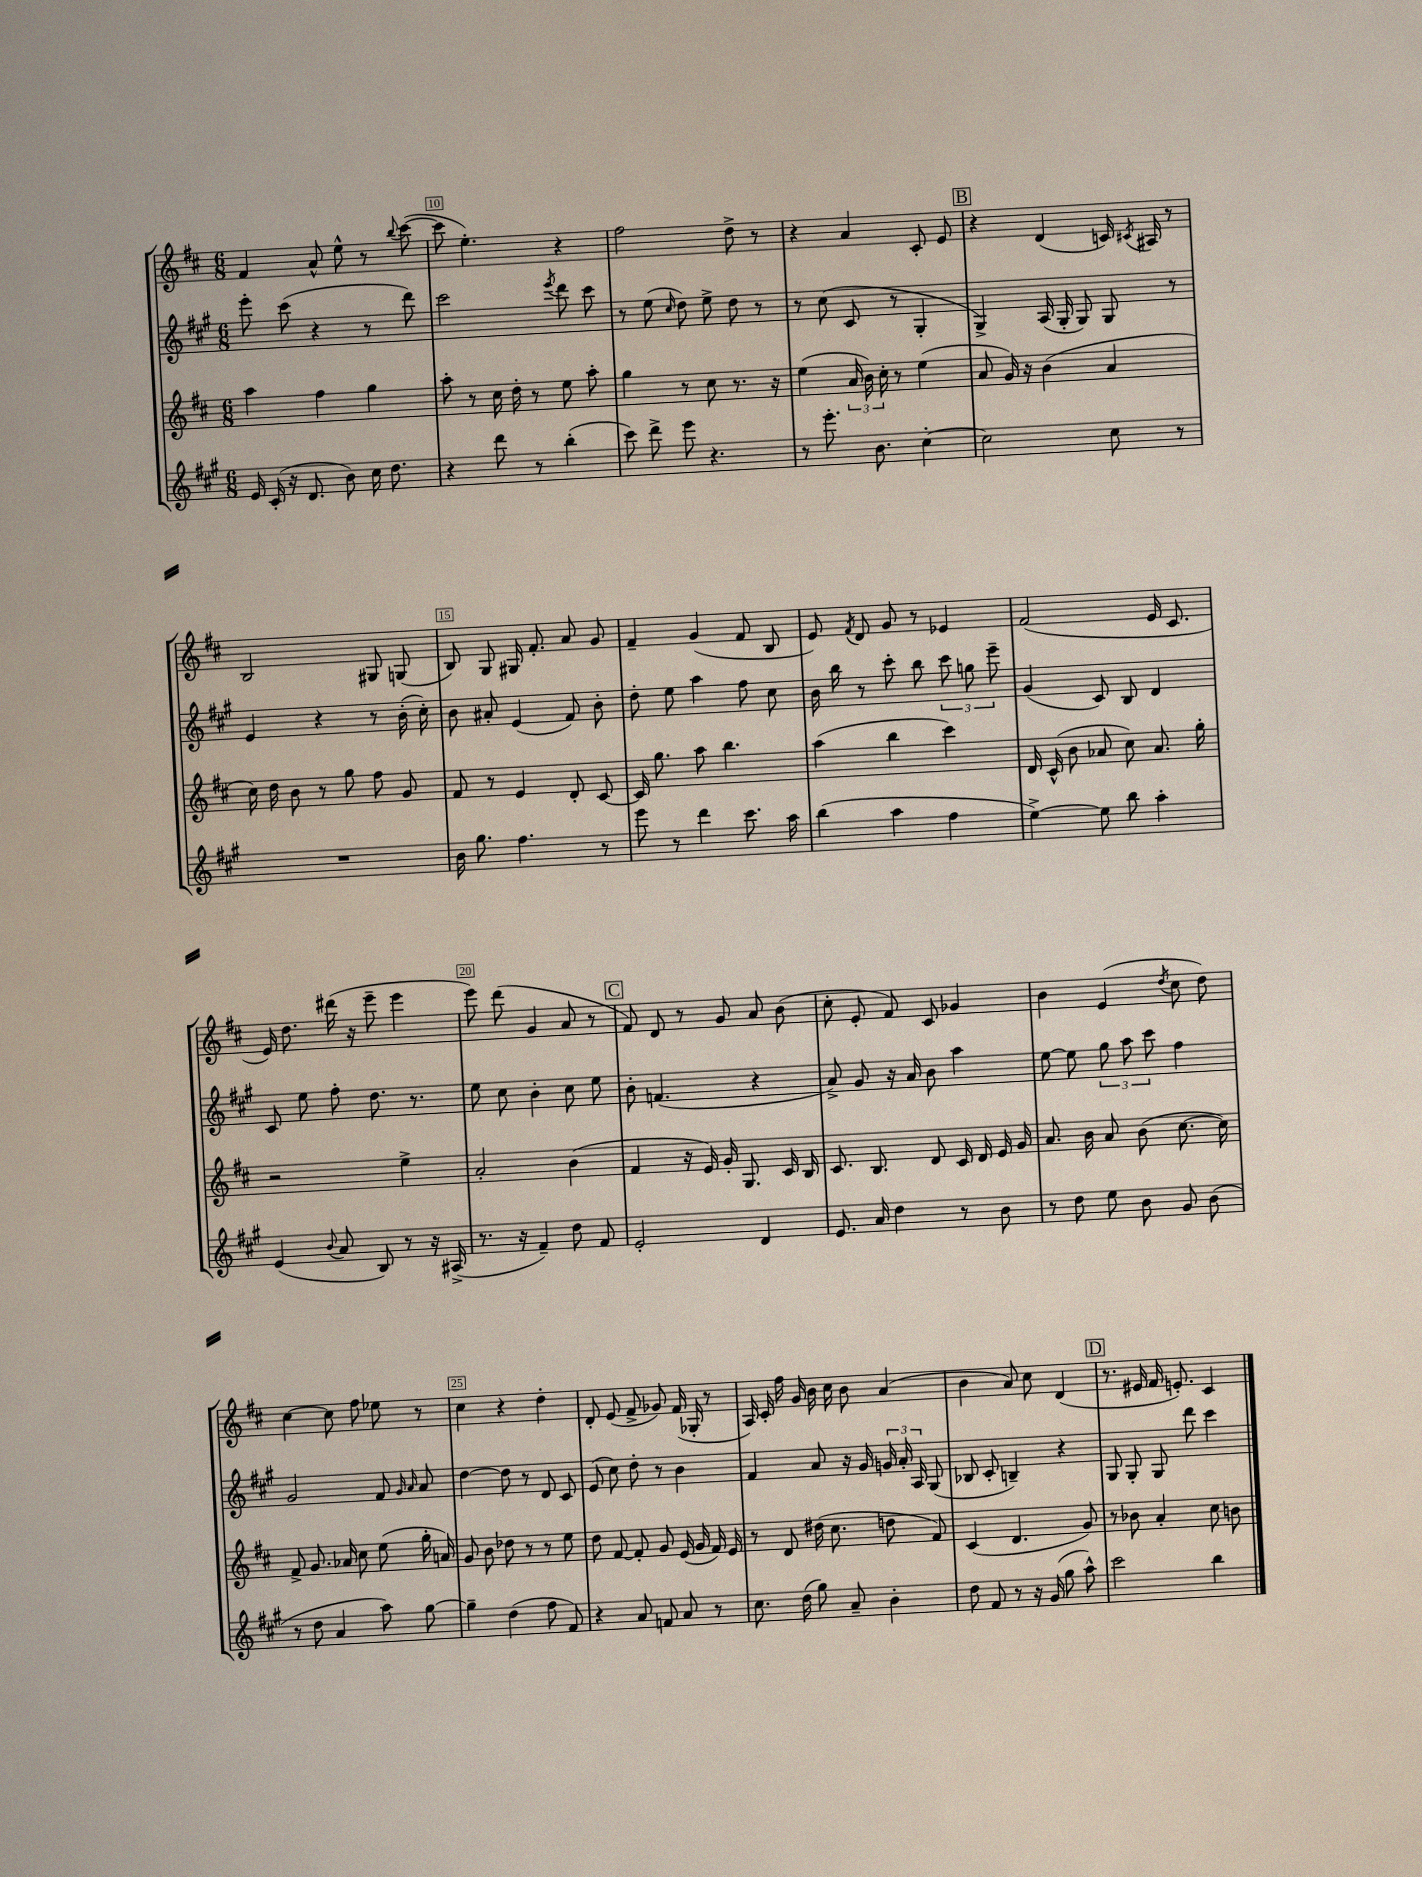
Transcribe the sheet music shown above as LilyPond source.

<<
\new StaffGroup <<
\new Staff = "s0" {
    \clef treble \key d \major \numericTimeSignature \time 6/8
    \autoBeamOff fis'4 a'8-^ e''8-^ r8 \appoggiatura { b''8 } cis'''8~( |
    cis'''8 e''4.-.) r4 |
    fis''2 d''8-> r8 |
    r4 a'4 cis'8-. e'8 |
    \mark \markup { \box "B" } r4 d'4( c'16) \acciaccatura { cis'8 } ais16 r8 |
    b2 gis8 g8( |
    b8) g8 gis16 fis'8.-. a'8 g'8 |
    fis'4-- g'4( fis'8 b8 |
    e'8) \acciaccatura { fis'8 } d'8 g'8 r8 ees'4 |
    fis'2( e'16 cis'8. |
    e'16) d''8. dis'''16( r16 e'''8-- e'''4 |
    e'''8) d'''8( g'4 a'8 r8 |
    \mark \markup { \box "C" } fis'8) d'8 r8 g'8 a'8 b'8( |
    cis''8-. e'8-. fis'8) cis'8 ges'4 |
    b'4 e'4( \acciaccatura { d''8 } cis''8 d''8) |
    cis''4~ cis''8 fis''8 ees''8 r8 |
    cis''4 r4 d''4-. |
    d'8-. e'8( fis'8-> ges'8) fis'16( ges16-. r8 |
    a16) cis'16-. fis''16 g'16 b'16 cis''16 b'8 a'4( |
    b'4 a'8) cis''8 d'4( |
    \mark \markup { \box "D" } r8. eis'16 fis'16 e'8.-.) cis'4 \bar "|." |
}
\new Staff = "s1" {
    \clef treble \key a \major \numericTimeSignature \time 6/8
    \autoBeamOff e'''8-. cis'''8( r4 r8 d'''8) |
    cis'''2 \acciaccatura { e'''8 } d'''8 cis'''8 |
    r8 e''8( \grace { cis''16 } d''8) e''8-> d''8 r8 |
    r8 cis''8( cis'8 r8 gis4-. |
    \mark \markup { \box "B" } gis4->) a16( gis16-. gis8) gis8 r8 |
    e'4 r4 r8 b'16-.( cis''16-.) |
    b'8 ais'8-. e'4( fis'8) b'8-. |
    d''8-. e''8 a''4 fis''8 cis''8 |
    b'16 b''16 r8 cis'''8-. b''8 \tuplet 3/2 { cis'''8 g''8 e'''8-- } |
    gis'4( cis'8) b8 d'4 |
    cis'8 e''8 fis''8-. d''8. r8. |
    e''8 cis''8 b'4-. cis''8 e''8 |
    \mark \markup { \box "C" } b'8-. f'4.( r4 |
    a'8->) gis'8 r16 a'16 b'8 a''4 |
    e''8~ e''8 \tuplet 3/2 { gis''8 a''8 cis'''8 } fis''4 |
    gis'2 fis'8 \grace { gis'16 a'16 } a'8 |
    d''4~ d''8 r8 d'8 cis'8 |
    e'8( cis''8) d''8-. r8 b'4 |
    fis'4 a'8 r16 gis'16 \tuplet 3/2 { g'16 a'16-. a16 } gis8( |
    bes8 cis'8-. b4--) r4 |
    \mark \markup { \box "D" } gis8 gis8-. gis8 d'''8 cis'''4 \bar "|." |
}
\new Staff = "s2" {
    \clef treble \key d \major \numericTimeSignature \time 6/8
    \autoBeamOff a''4 fis''4 g''4 |
    a''8-. r8 cis''16 d''16-. r8 e''8 a''8-. |
    g''4 r8 cis''8 r8. r16 |
    e''4( \tuplet 3/2 { a'16 b'16) cis''16-. } r8 e''4( |
    \mark \markup { \box "B" } a'8 g'16) r16 b'4( a'4 |
    cis''16) d''16 b'8 r8 g''8 fis''8 g'8 |
    fis'8 r8 e'4 d'8-. cis'8~ |
    cis'16 g''8. a''8 b''4. |
    a''4( b''4 cis'''4) |
    d'16 cis'16-^( b'8 aes'8 cis''8) aes'8. g''16-. |
    r2 e''4-> |
    a'2-. b'4( |
    \mark \markup { \box "C" } fis'4 r16 e'16) g'16-. g8. cis'16 b16 |
    cis'8. b8. d'8 cis'16 d'16 e'16 g'16 |
    a'8. b'16 a'8 b'8( cis''8.~ cis''16) |
    fis'8-> g'8. aes'16 cis''8 e''8( g''16-. a'16) |
    g'8 b'8 des''8 r8 r8 e''8 |
    d''8 fis'8~ fis'8-. g'8 e'16( g'16 fis'16) e'16 |
    r8 d'8 dis''16( cis''8. d''8 fis'8) |
    cis'4( d'4. g'8) |
    \mark \markup { \box "D" } r8 bes'8 a'4-. cis''8 b'8 \bar "|." |
}
\new Staff = "s3" {
    \clef treble \key a \major \numericTimeSignature \time 6/8
    \autoBeamOff e'16 cis'16-.( r16 d'8. b'8) cis''16 d''8. |
    r4 d'''8 r8 b''4-.( |
    cis'''8) d'''8-> e'''8 r4. |
    r8 e'''8.-. b'8. cis''4~-. |
    \mark \markup { \box "B" } cis''2 cis''8 r8 |
    R2. |
    b'16 gis''8. fis''4. r8 |
    e'''8 r8 d'''4 cis'''8. a''16 |
    b''4( a''4 fis''4 |
    e''4~->) e''8 b''8 a''4-. |
    e'4( \appoggiatura { b'8 } a'8 b8) r8 r16 ais16->( |
    r8. r16 fis'4--) d''8 fis'8 |
    \mark \markup { \box "C" } e'2-. d'4 |
    e'8. a'16 d''4 r8 b'8 |
    r8 d''8 e''8 b'8 gis'8 b'8( |
    r8 d''8 a'4 a''8) gis''8~ |
    gis''4-- d''4( fis''8 fis'8) |
    r4 a'8 f'8 a'8 r8 |
    cis''8. d''16( gis''8) a'8-- b'4-. |
    d''8 fis'8 r8 r16 gis'16( gis''8 a''8-^) |
    \mark \markup { \box "D" } cis'''2 b''4 \bar "|." |
}
>>
>>
\layout { \context { \Score currentBarNumber = #9 \override BarNumber.break-visibility = ##(#f #t #t) barNumberVisibility = #(every-nth-bar-number-visible 5) \override BarNumber.stencil = #(make-stencil-boxer 0.1 0.3 ly:text-interface::print) } }
